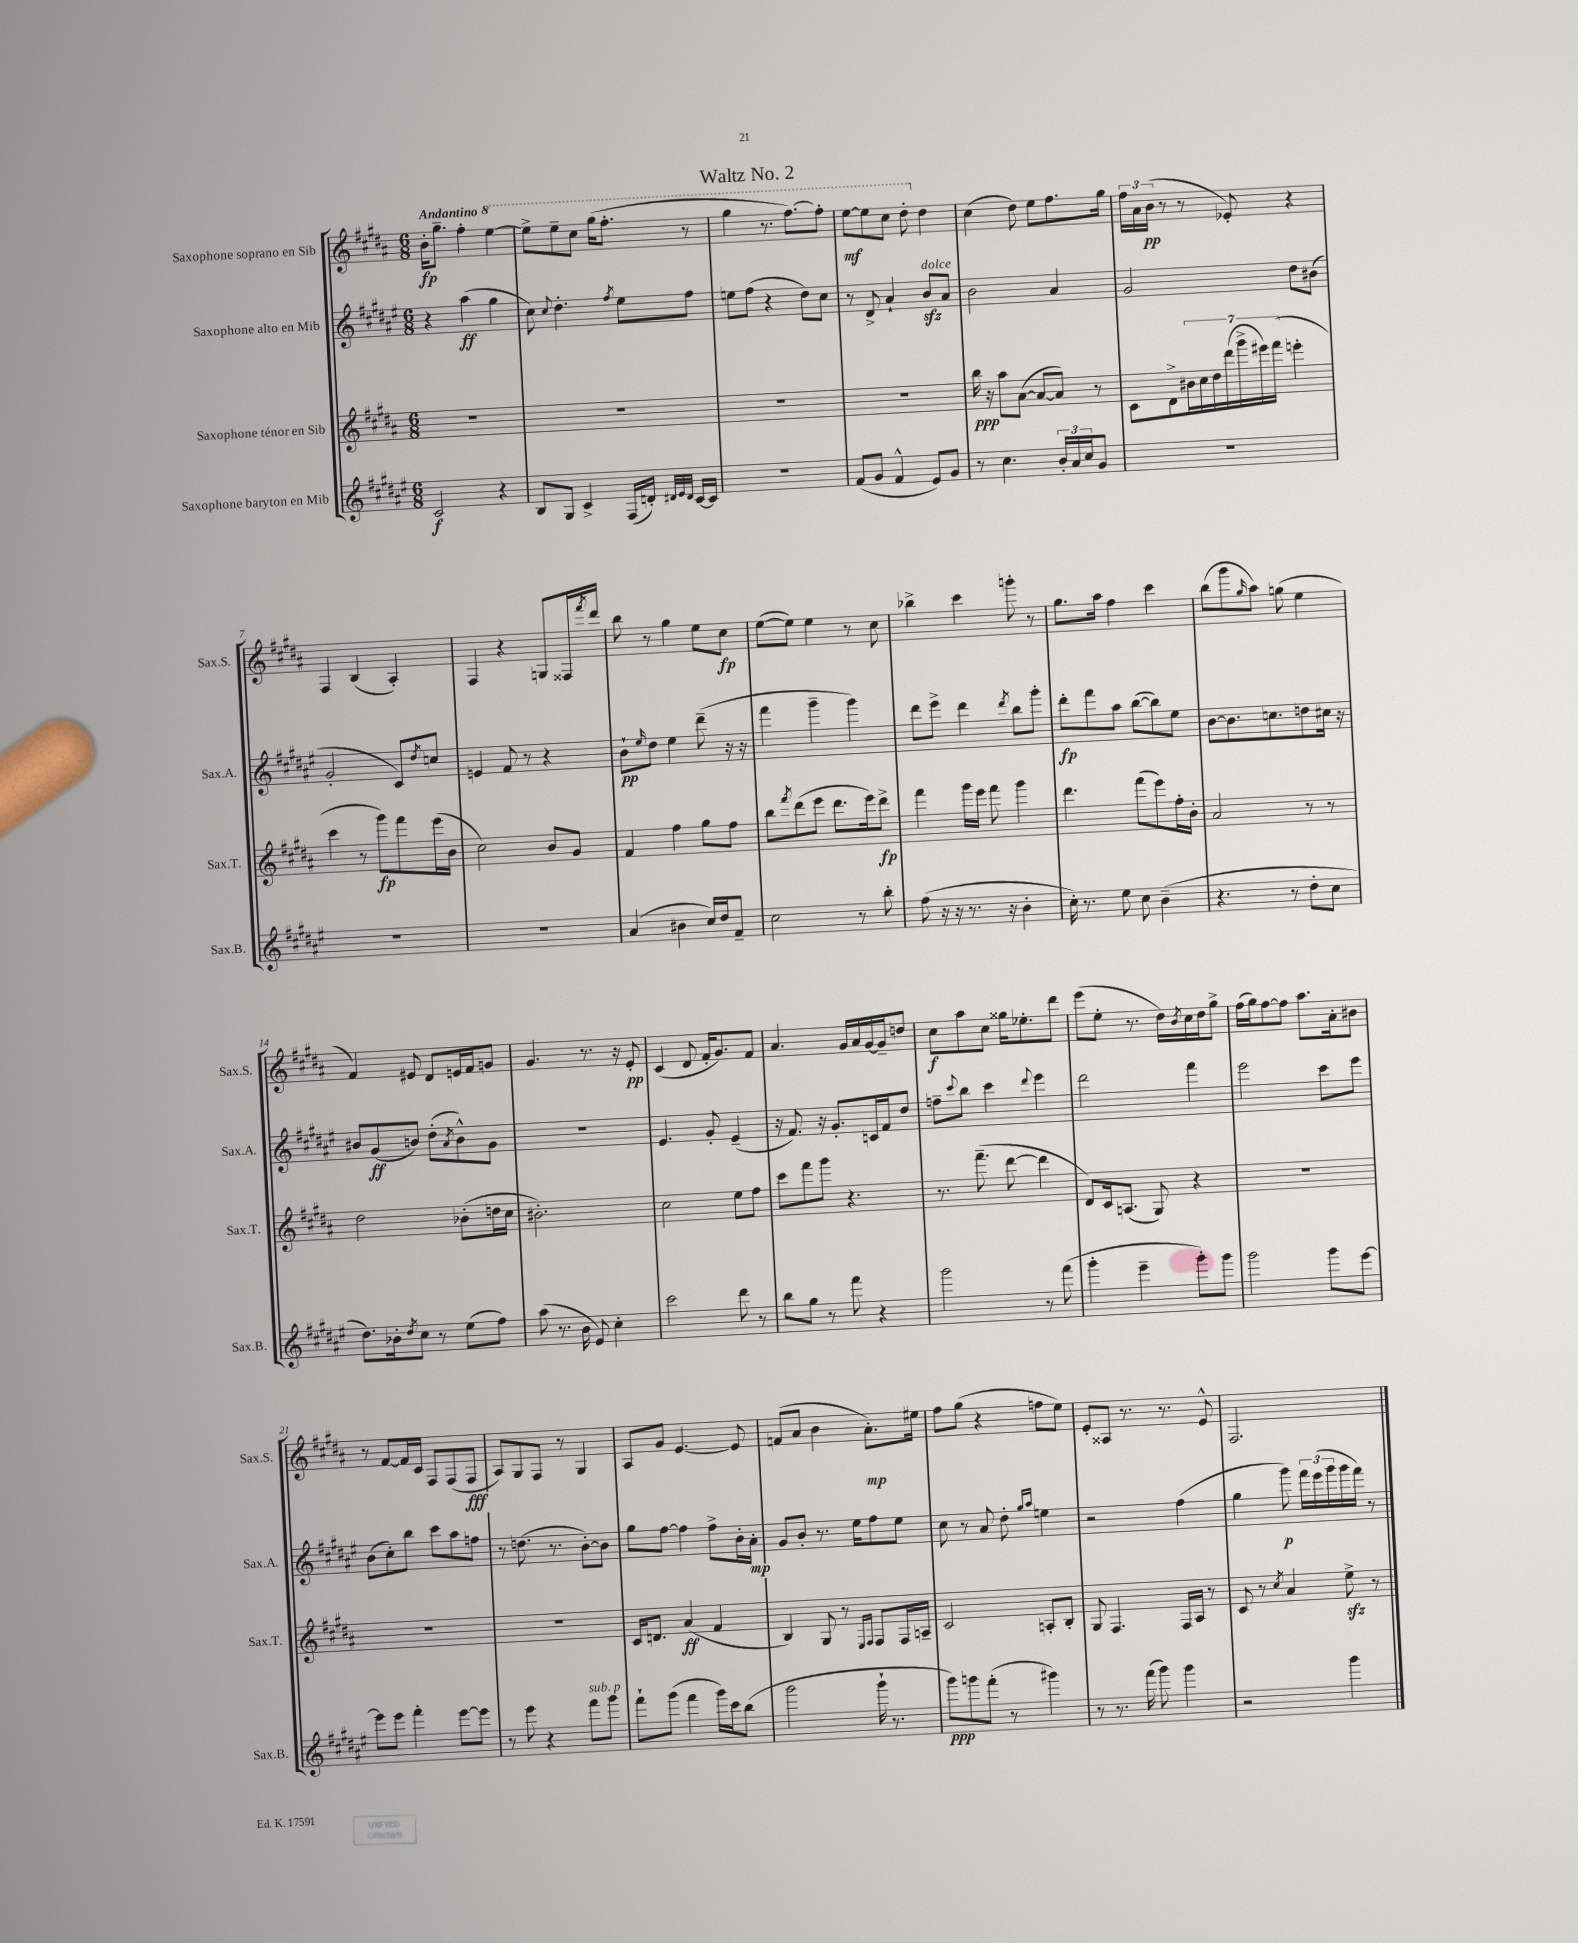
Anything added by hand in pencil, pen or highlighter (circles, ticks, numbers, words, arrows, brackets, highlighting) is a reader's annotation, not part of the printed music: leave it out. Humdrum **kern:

**kern	**kern	**kern	**kern
*staff4	*staff3	*staff2	*staff1
*clefG2	*clefG2	*clefG2	*clefG2
*k[f#c#g#d#a#e#]	*k[f#c#g#d#a#]	*k[f#c#g#d#a#e#]	*k[f#c#g#d#a#]
*M6/8	*M6/8	*M6/8	*M6/8
2c#	2.r	4r	16b'
.	.	.	8.gg#~
.	.	(4aa#	4ff#'
4r	.	4gg#	[4eee
=	=	=	=
8B	2.r	8cc#)	8eee^]
.	.	8qqcc#	.
8G#	.	4.dd#'	8eee~
4c#^	.	.	8ccc#
.	.	.	(16ggg#
.	.	.	8.fff#'
.	.	8qff#	.
(16F#	.	8ee#	.
16d')	.	.	.
32qqd#	.	.	.
32qqe#	.	.	.
32qqd#	.	.	.
[16c#	.	8ff#	8r
16c#]	.	.	.
=	=	=	=
2.r	2.r	8ee	4ggg#
.	.	(8ff#	.
.	.	4r	8.r
.	.	.	[8.fff#)
.	.	8dd#)	.
.	.	8cc#	8fff#']
=	=	=	=
(8f#	2.r	8r	[8eee
8g#	.	8d#^	8eee]
4f#^^	.	4a#`	8ccc#
.	.	.	8ddd#'
8e#)	.	8b	4dd#
8g#	.	8a#	.
=	=	=	=
8r	16bb	2b	(4cc#
.	16r	.	.
4.cc#	8aa#	.	.
.	([8a#	.	8dd#)
.	8a#_	.	8ee
24b'	8a#])	4a#	8.ff#
24a#	.	.	.
24cc#	.	.	.
8g#	8r	.	.
.	.	.	16gg#
=	=	=	=
2.r	8c#	2g#	24ff#
.	.	.	24a#
.	.	.	(24b
.	8d#^	.	8r
.	28b#	.	8r
.	28cc#	.	.
.	28dd#	.	.
.	(28ddd#	.	.
.	.	.	8e-')
.	28ggg#^	.	.
.	28eee#)	.	.
.	(28fff#	.	.
.	4eee'	8dd#	4r
.	.	(8b#	.
=	=	=	=
2.r	4ccc#	2g#'	4F#
.	8r	.	(4B
.	8ggg#)	.	.
.	8fff#	8c#)	4A#')
.	.	8qdd#	.
.	(16eee	8cc	.
.	16b	.	.
=	=	=	=
2.r	2cc#)	4e	4F#
.	.	8f#	4r
.	.	8r	.
.	8b	4r	8G
.	8g#	.	16F##
.	.	.	8qfff#
.	.	.	16ddd#
=	=	=	=
(4a#	4f#	8b`	8bb
.	.	16qqee#	.
.	.	8dd#	8r
4b#	4ff#	4ee#	4gg#
16cc#)	8gg#	(8ddd#~	8ee
16dd#	.	.	.
8f#~	8ff#	16r	8cc#
.	.	16r	.
=	=	=	=
2cc#	8bb	4fff#	([8ee
.	8qfff#	.	.
.	(8ddd#	.	8ee])
.	8eee	4ggg#~	4ee
.	8.ddd#	.	.
8r	.	4ggg#)	8r
.	16eee)	.	.
8bb'	8ddd#^	.	8cc#
=	=	=	=
(8ff#	4fff#	8ddd#	4bb-^
16r	.	8eee#^	.
16r	.	.	.
8.r	16ggg#	4ddd#	4ccc#
.	16eee	.	.
.	8fff#	.	.
16r	.	.	.
.	.	8qddd#	.
4b'	4ggg#	8bb	8ggg'
.	.	8ggg#'	8r
=	=	=	=
16cc#')	4.ddd#	8ddd#'	8.gg#
8.r	.	.	.
.	.	8fff#	.
.	.	.	16aa#
8ee#	.	8aa#	4ff#
8cc#	(8fff#	([8bb	.
(4b~	8eee)	8bb])	4ccc#
.	16ff#'	8ee#	.
.	16b'	.	.
=	=	=	=
4.r	2a#	[8b	(8bb
.	.	8.b]	8ggg#
.	.	.	16qqgg#
.	.	.	8aa#)
.	.	8.cc	.
8r	.	.	(8gg
8dd#'	8r	8dd	4ee
8cc#	8r	16cc#	.
.	.	16r	.
=	=	=	=
8.dd#)	2dd#	8b#	4f#)
.	.	(8g#	.
16b-'	.	.	.
8qdd#	.	.	.
8cc#	.	8b)	8e#
8r	.	(8dd#'	8d#
.	.	8qa#	.
(8ee#	(8b-'	8b^^)	16e
.	.	.	16f#
8ff#)	16dd	8g#	8g
.	16cc#	.	.
=	=	=	=
(8aa#	2.b#')	2.r	4.g#
8.r	.	.	.
16b	.	.	.
8e#)	.	.	8.r
4cc#'	.	.	.
.	.	.	16r
.	.	.	8e'
=	=	=	=
2ccc#	2cc#	4.e#	(4c#
.	.	.	8d#
.	.	8g#'	16f#'
.	.	.	8.g#)
8ddd#	8ee	(4e#~	.
8r	8ff#	.	8f#
=	=	=	=
8bb	8ccc#	16r	4.a#
.	.	8.f#)	.
8gg#	8fff#	.	.
8r	8ggg#	16r	.
.	.	8.g#'	.
8fff#	4.r	.	16g#
.	.	.	16a#
4r	.	16c	[16g#
.	.	16f#	16g#~]
.	.	8dd#	8dd
=	=	=	=
2ggg#	8.r	8ff~	8cc#
.	.	8qqccc#	.
.	.	8bb	8aa#
.	(8.fff#~	.	.
.	.	4ccc#	8cc#
.	[8ddd#	.	16gg##
.	.	.	8.ee-'
.	.	8qqddd#	.
8r	4ddd#]	4eee#	.
(8fff#	.	.	8ddd#
=	=	=	=
4ggg#'	8d#)	2ddd#	(8eee
.	16c#	.	8ee'
.	(8.A	.	.
4eee#~	.	.	8.r
.	8G#)	.	.
.	.	.	16dd#)
.	.	.	8qb
8ggg#')	4r	4fff#	16cc#
.	.	.	16dd#
8ggg#	.	.	8gg#^
=	=	=	=
2ggg#	2.r	2eee#	(16ff#
.	.	.	16gg#)
.	.	.	[8ff#
.	.	.	8ff#]
.	.	.	8.aa#
8ggg#	.	8ccc#	.
.	.	.	16a#'
[8eee#	.	8eee#	8b#
=	=	=	=
8eee#]	2.r	(8b	8r
8eee#	.	8cc#')	[8f#
4fff#'	.	8bb	16f#]
.	.	.	16c#
.	.	8ccc#	8F#
[8eee#	.	8aa#	(8F#
8eee#]	.	8ff	8F#
=	=	=	=
8r	2.r	8r	8A#)
8eee#	.	(8.dd	8G#
4r	.	.	8F#
.	.	8.r	.
.	.	.	8r
8fff#	.	[8b')	4G#
8ggg#	.	8b]	.
=	=	=	=
8fff#`	16c#	8gg#	8A#
.	8.d	.	.
(8ggg#	.	[8ff#	8g#
4fff#	(4a#	4ff#]	[4.e
16ggg#)	4f#	8ff#^	.
16ccc#	.	.	.
(8bb	.	16b'	8e]
.	.	16a#'	.
=	=	=	=
2ggg#	4B)	8g#	(8f
.	.	8b'	8a#
.	8G#	8.r	4b
.	8r	.	.
.	.	16ee#	.
.	16qqE	.	.
.	16qqF#	.	.
16ggg#`	8F#	8ff#	8.a#')
8.r	.	.	.
.	16F#	8ee#	.
.	16A~	.	16ee#
=	=	=	=
8ggg#)	2c#	8cc#	8ff#
8ggg	.	8r	(8gg#
(8fff#'	.	8a#	4r
8r	.	8dd#'	.
.	.	16qqgg#	.
.	.	16qqaa#	.
4ggg#)	8A'	4ee	8ff
.	8B'	.	8ee)
=	=	=	=
8r	8G#	2r	8e'
8.r	4.F#	.	8A##
.	.	.	8.r
(16fff#	.	.	.
8ggg#)	.	.	.
.	.	.	8.r
4ggg#	16F#	(4ff#	.
.	16A#	.	.
.	8r	.	8e^^
=	=	=	=
2r	8c#	4gg#	2.F#
.	8r	.	.
.	8qcc#	.	.
.	4a#	8ggg#)	.
.	.	24fff#	.
.	.	(24eee#	.
.	.	24ggg#	.
4ggg#	8ee^	16ggg#	.
.	.	16fff#)	.
.	8r	8r	.
==	==	==	==
*-	*-	*-	*-
